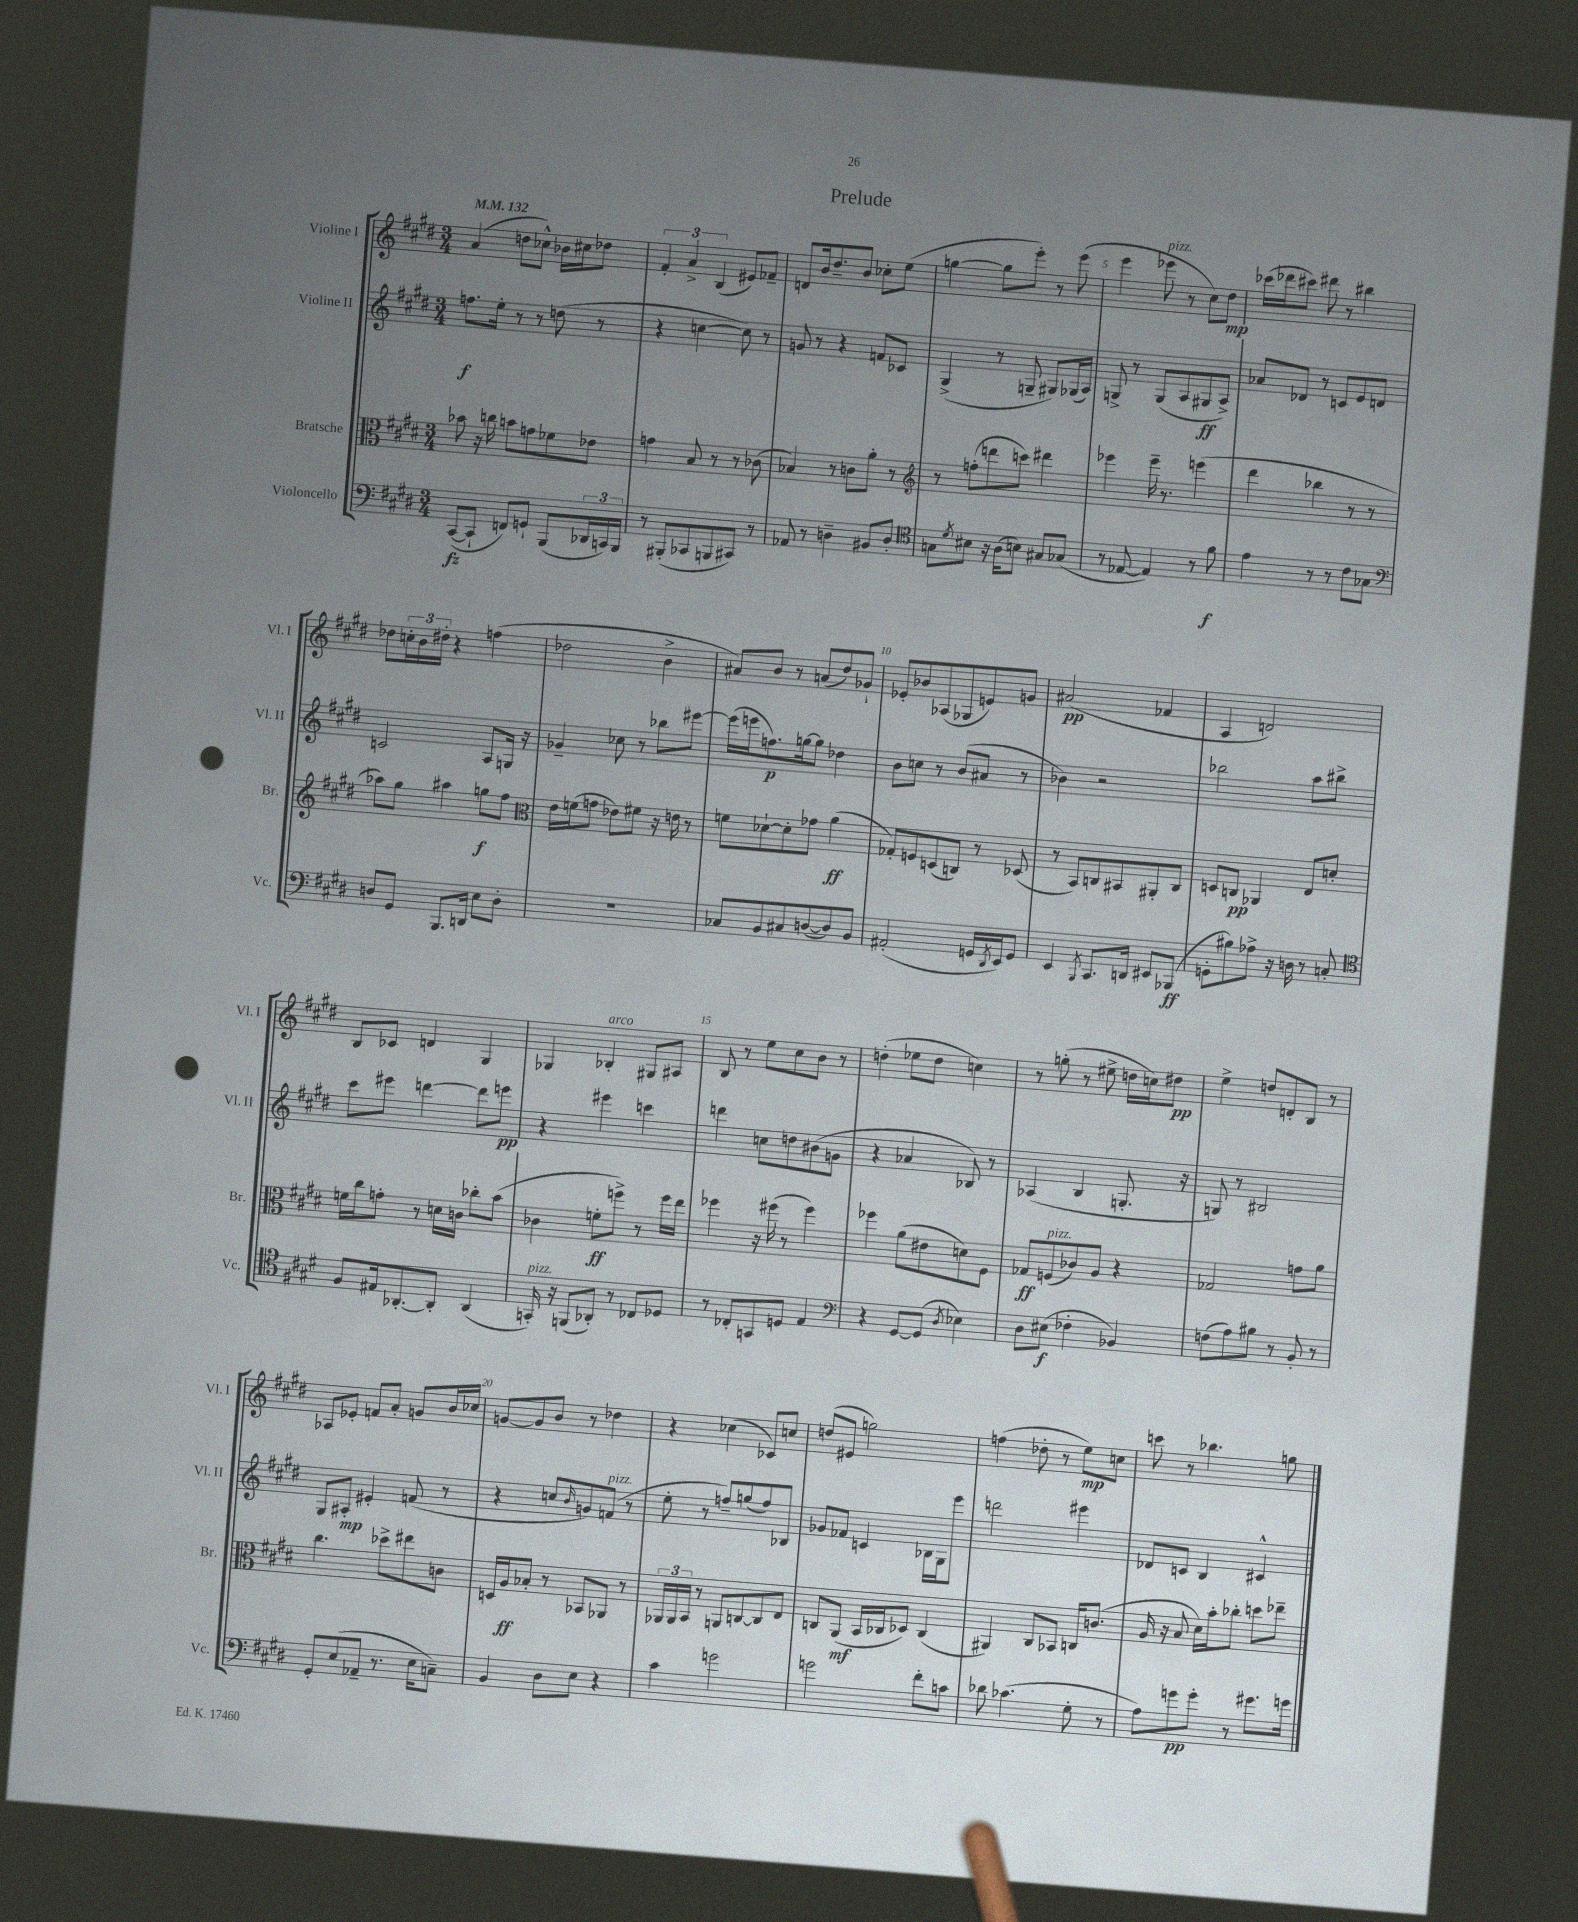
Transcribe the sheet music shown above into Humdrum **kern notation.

**kern	**kern	**kern	**kern
*staff4	*staff3	*staff2	*staff1
*clefF4	*clefC3	*clefG2	*clefG2
*k[f#c#g#d#]	*k[f#c#g#d#]	*k[f#c#g#d#]	*k[f#c#g#d#]
*M3/4	*M3/4	*M3/4	*M3/4
*MM132	*MM132	*MM132	*MM132
([8CC#/L	8b-\	8.ff\L	(4a/
8CC#`/]J	16r	.	.
.	16cc\	16ee'\Jk	.
8FF/L)	8b\L	8r	8dd\L
8GG`/J	8g\	8r	8cc-^^\J)
(8BBB/L	8f-\	(8dd\	16b-\LL
.	.	.	16cc#\J
24DD-/L	8e-\J	8r	8dd-\J
24CC/)	.	.	.
24BBB/JJ	.	.	.
=	=	=	=
8r	4g\	4r	6f#'/
(8BBB#'/L	.	.	.
.	.	.	6a^/
8CC-/	8B/	[4cc\	.
.	.	.	(6B/
8BBB/	8r	.	.
8CC#/J)	8r	8cc\])	8e#/L)
8r	(8c-\	8r	8f-~/J
=	=	=	=
8AA-/	4B-/)	8g/	8d/L
8r	.	8r	16b/k
.	.	.	8.dd#~/
4D~\	8r	4r	.
.	8c\L	.	8b/J
8BB#/L	8a'\J	8f/L	8cc-'\L
8D'/J	8r	8c-/J	(8ee\J
=	=	=	=
*clefC4	*clefG2	*	*
8G\L	8r	(4G#^/	[4gg\
8qd#/	.	.	.
8B#\J	(8ff'\L	.	.
16r	8ddd\	8r	8gg\]L
(16A\LK	.	.	.
8B\J)	8ccc\J)	8G~/	8eee'\J)
8G#/L	4ddd#\	8G#/L)	8r
(8G-/J	.	(16G-/L	(8eee\
.	.	16A/JJ)	.
=	=	=	=
8r	4eee-\	8G^/	4eee\
[8E-/	.	8r	.
4E-/])	16eee-~\	(8G/L	8eee-\
.	8.r	.	.
.	.	8A/	8r
8r	(4eee\	8G#/	8cc#\L)
8f#\	.	8A^/J)	8dd#\J
=	=	=	=
4e\	4ddd#\	8a-/L	(16ccc-\LL
.	.	.	16ddd-\J
.	.	8d-/J	8ccc#\J)
8r	4bb-\	8r	8ddd#\
8r	.	8c/L	8r
8c#\L	8r	8e/	4bb#\
8G-\J	8r	8d/J	.
=	=	=	=
*clefF4	*	*	*
8D/L	8aa-\L)	2c/	8dd-\L
8GG#/J	8gg#\J	.	24cc'\L
.	.	.	24b\
.	.	.	24dd#'\JJ
8.BBB/L	4aa#\	.	4r
16DD/Jk	.	.	.
8E\L	8gg\L	8A/L	(4ff\
8D'\J	8ff#\J	16G/Jk	.
.	.	16r	.
=	=	=	=
*	*clefC3	*	*
2.r	16e\LL	4g-~/	2dd-\
.	(16f\J	.	.
.	8g\J	.	.
.	8e-\L)	8cc-\	.
.	8f#\J	8r	.
.	16r	8bb-\L	4b^\
.	16e\	.	.
.	8r	[8eee#\J	.
=	=	=	=
8C-/L	8f\L	(16eee#\]LL	8a#/L)
.	.	16eee\J	.
8BB/	[8d-`\	8.ff\)	8b/J
8C#/	8d-'\]	.	8r
.	.	[16gg\k	.
([8D/	8g-\J	8gg\]J	(8a/L
8D/])	(4a\	4dd-\	8dd#/)
8BB/J	.	.	8g-`/J
=	=	=	=
(2AA#'/	8G-'/L)	8b\L	8e-'/L
.	8F/	8cc\J	8b-/
.	(8D/	8r	(8A-/
.	8C/J)	(8b/L	8G-/
16GG/LL	8r	8a#/J	8e/)
8qDD#/	.	.	.
16EE/J)	.	.	.
8GG/J	(8D-/	8r	8g/J
=	=	=	=
4EE/	8r	4b-\)	(2a#/
.	8BB/L)	.	.
8qBBB/	.	.	.
8.CC#/L	8C/	2r	.
.	8BB#/	.	.
16DD/Jk	.	.	.
8EE#/L	8AA#'/	.	4f-/
(8BBB-/J	8C/J	.	.
=	=	=	=
8GG'\L	8D/L	2bb-\	4A/
8B#\)	8C/J	.	.
8A-^\J	4AA-/	.	2d/)
16r	.	.	.
16D\	.	.	.
8r	8E/L	8aa\L	.
8C'/	8d'/J	8bb#^\J	.
=	=	=	=
*clefC4	*	*	*
8F#/L	16f\LL	8ccc#\L	8B/L
.	16cc#\J	.	.
16E#/k	8g'\J	8eee#\J	8c-/J
[8.AA-'/	.	.	.
.	8r	[4ddd\	4d/
8AA-'/]J	16d\LL	.	.
.	16c\JJ	.	.
(4AA-/	8cc-'\L	8ddd\]L	4G#/
.	(8b\J	8eee\J	.
=	=	=	=
16GG'/)	4c-\	4r	4G-/
16r	.	.	.
(8FF/L	.	.	.
8AA-'/J)	8f'\L	4eee#\	4B-'/
8r	8ff^\J)	.	.
8C-/L	8r	4ccc\	8G#/L
8D-/J	16ff\LL	.	8A#/J
.	16ee\JJ	.	.
=	=	=	=
8r	4ff-\	4ddd\	8B/
8C-'/L	.	.	8r
8GG/	16r	8cc\L	8ee\L
.	(16ff#\	.	.
8D/J	8r	8dd\	8cc#\
4E/	4ff#\)	(8b#\	8b\J
.	.	8g\J	8r
=	=	=	=
*clefF4	*	*	*
4r	4ff-\	4r	(4dd'\
[8GG#/L	(8a\L	4a-/	8ee-\L
(8GG#/]J	8e#\	.	8dd\J
8qD#/	.	.	.
4E-\)	8d\)	8B-/)	4cc\)
.	8F#\J	8r	.
=	=	=	=
8D#\L	8G-/L	(4A-/	8r
(8E#\J	(8F/	.	(8gg'\
4F-'\	8c-/)	4B/	8r
.	8A/J	.	8ee#^\
4BB-/)	4r	8.G'/	16dd\LL
.	.	.	16cc\J)
.	.	.	8dd#\J
.	.	16r	.
=	=	=	=
(8F\L	2G-/	8G/)	4ee^\
8A\)	.	8r	.
8B#\J	.	2B#/	8dd/L
8r	.	.	8d'/
8BB'/	8g\L	.	8B/J
8r	8a\J	.	8r
=	=	=	=
8GG#'/L	4.cc#\	8G#/L	8A-/L
(8E/	.	8A#'/J	8e-'/J
8AA-~/J	.	4e#'/	8f/L
8.r	8dd-^\L	.	8a'/J
.	8ee#\	(8f/	8g/L
16E\LK	.	.	.
8C~\J)	8c\J	8r	16b/L
.	.	.	16cc-/JJ
=	=	=	=
4BB/	16D/LL	4r	[8g/L
.	16A/J	.	.
.	8B-'/J	.	8g/]
8D#\L	8r	8cc/L	8b/J
.	.	16qqb/	.
8E\J	8BB-/L	8g/)	8r
4r	8AA-/J	(8f/J	4dd-\
.	8r	8r	.
=	=	=	=
4c#\	24AA-/LL	8ee'\	4r
.	24AA-/	.	.
.	24BB/JJ	.	.
.	8r	8r	.
2g\	8AA/L	8ff~/L)	(4cc-\
.	[8C/	(8gg/	.
.	8C/]	8ff/)	8c-/L)
.	8E/J	8B-/J	8cc/J
=	=	=	=
2g\	8C/L	8g-/L	(8dd/L
.	(8AA/J	8f-/J	8e#/J
.	16BB/LL	4c/	2gg\)
.	16C-/J	.	.
.	8D-/J)	.	.
8f#'\L	(4C-/	16B-\LL	.
.	.	16G#\J	.
8c\J	.	8eee\J	.
=	=	=	=
8d-\	4AA#/)	2ddd\	(4ff\
(4.c-\	.	.	.
.	8C#/L	.	8dd-'\
.	8BB-/J	.	8r
8G#'\	16C/LK	4eee#\	8ee\L)
.	(8.c/J	.	.
8r	.	.	8cc\J
=	=	=	=
8A\L)	16A/	8d-/L	8ccc\
.	16r	.	.
8g\	8B/	8c/J	8r
8g'\J	16d#\LL)	4B/	4.bb-\
.	16b'\J	.	.
8r	8cc-'\J	.	.
8.g#\L	8dd\L	4c#^^/	.
.	8ee-~\J	.	8gg\
16g\Jk	.	.	.
==	==	==	==
*-	*-	*-	*-
